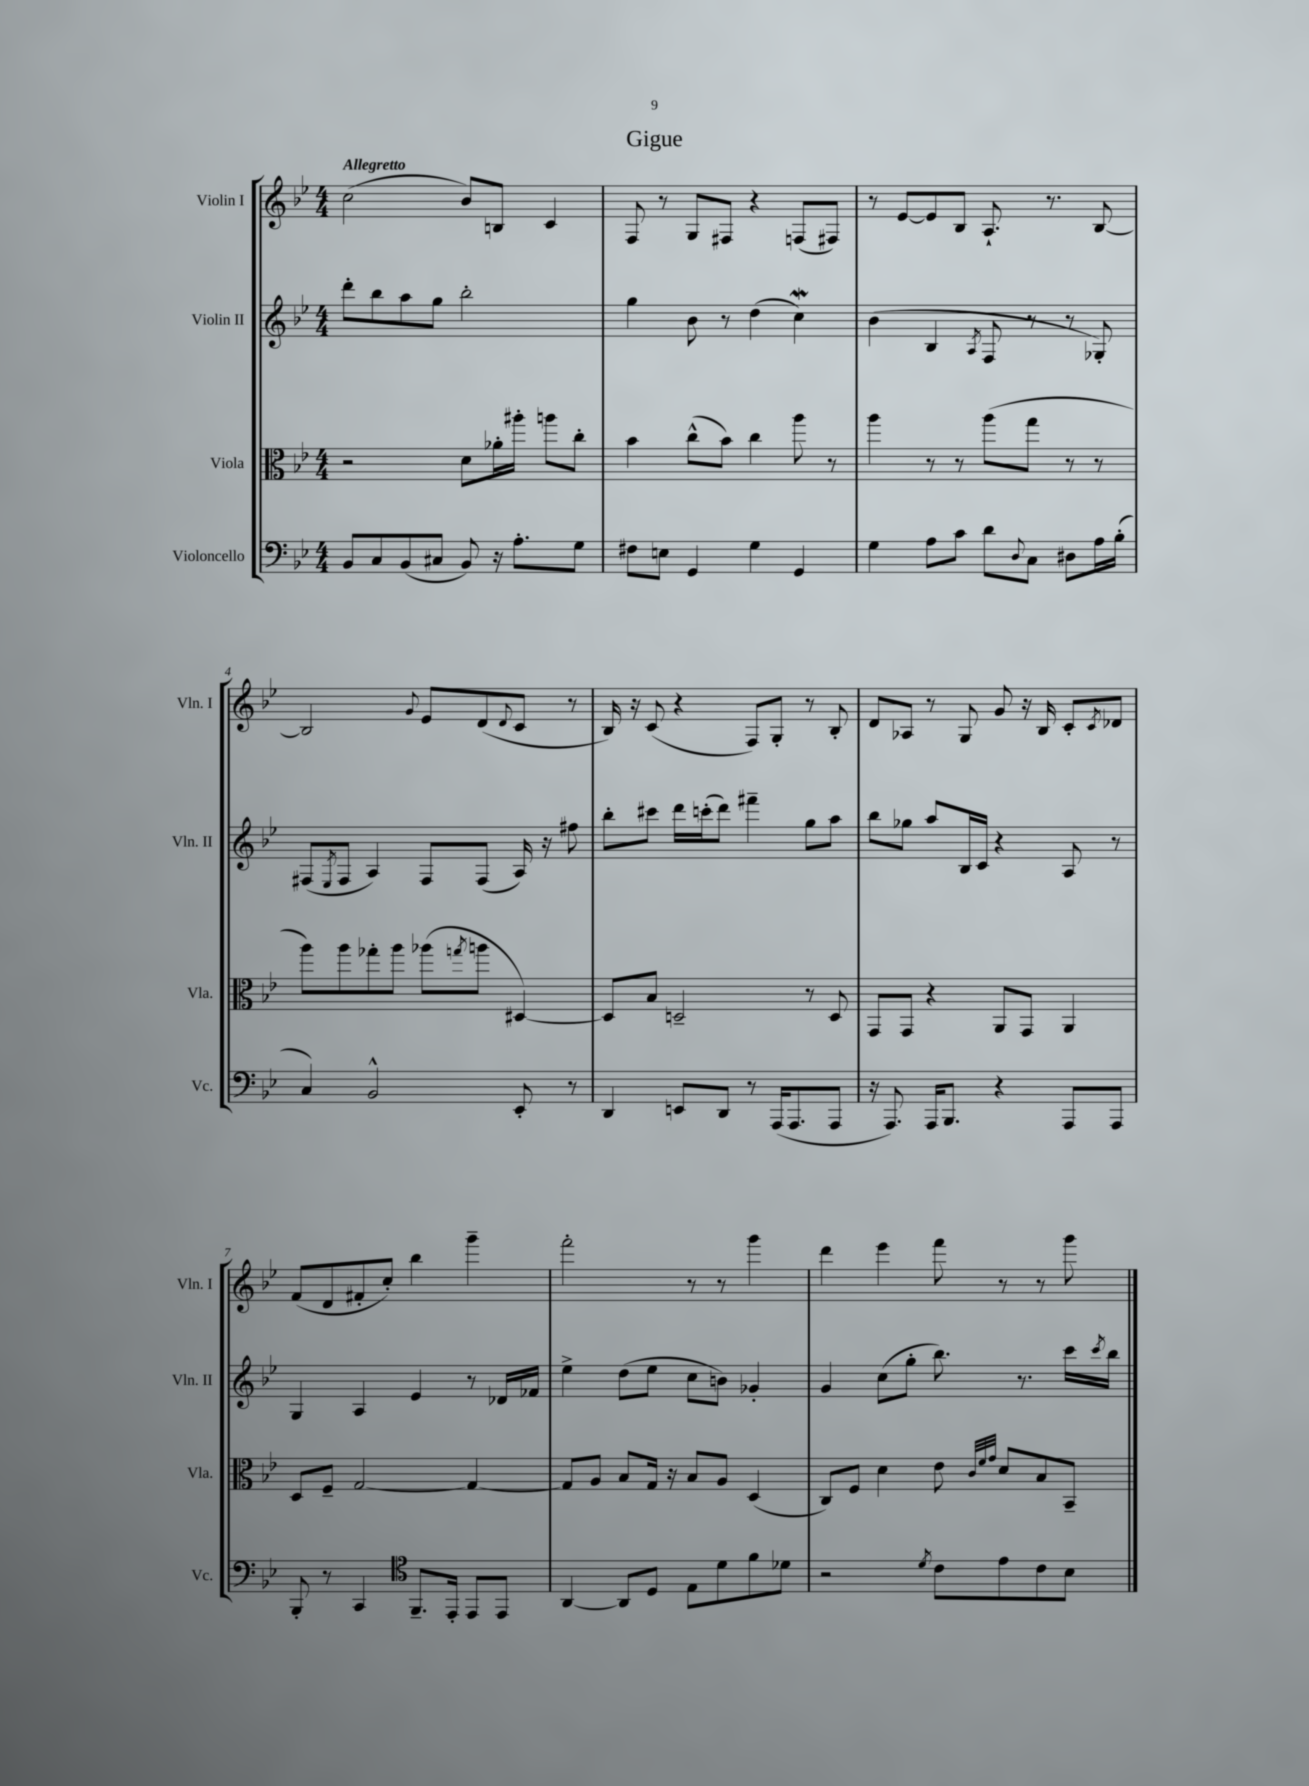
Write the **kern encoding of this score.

**kern	**kern	**kern	**kern
*staff4	*staff3	*staff2	*staff1
*clefF4	*clefC3	*clefG2	*clefG2
*k[b-e-]	*k[b-e-]	*k[b-e-]	*k[b-e-]
*M4/4	*M4/4	*M4/4	*M4/4
8BB-/L	2r	8ddd'\L	(2cc\
8C/	.	8bb-\	.
(8BB-/	.	8aa\	.
8C#/J	.	8gg\J	.
8BB-/)	8d\L	2bb-'\	8b-/L)
16r	16a-'\L	.	8B/J
8.A'\L	16aa#'\JJ	.	.
.	8aa\L	.	4c/
8G\J	8cc'\J	.	.
=	=	=	=
8F#\L	4b-\	4gg\	8F/
8E\J	.	.	8r
4GG/	(8cc^^\L	8b-\	8G/L
.	8b-\J)	8r	8F#/J
4G\	4cc\	(4dd\	4r
4GG/	8aa\	4cc\)	(8F/L
.	8r	.	8F#/J)
=	=	=	=
4G\	4aa\	(4b-\	8r
.	.	.	[8e-/L
8A\L	8r	4B-/	8e-/]
8c\J	8r	.	8B-/J
.	.	8qA/	.
8d\L	(8aa\L	8F/	8.A`/
8qqD/	.	.	.
8C\J	8gg\J	8r	.
.	.	.	8.r
8D#\L	8r	8r	.
16A\L	8r	8G-'/)	[8B-/
(16B-'\JJ	.	.	.
=	=	=	=
4C/)	8aa\L)	(8F#/L	2B-/]
.	.	8qE-/	.
.	8aa\	8F#/J	.
2BB-^^/	8gg-'\	4A/)	.
.	8aa\J	.	.
.	.	.	8qqg/
.	(8aa-\L	8F#/L	8e-/L
.	8qgg/	.	.
.	8aa\J	(8F#/J	(8d/
.	.	.	8qqd/
8EE-'/	[4D#/)	16A/)	8c/J
.	.	16r	.
8r	.	8ff#\	8r
=	=	=	=
4DD/	8D#/]L	8bb-'\L	16B-/)
.	.	.	16r
.	8B-/J	8ccc#\J	(8c/
8EE/L	2D~/	16ddd\LL	4r
.	.	(16ccc'\J	.
8DD/J	.	8ddd\J)	.
8r	.	4fff#~\	8F/L)
(16AAA/LK	.	.	8G'/J
8.AAA/	.	.	.
.	8r	8gg\L	8r
8AAA/J	8D/	8aa\J	8B-'/
=	=	=	=
16r	8GG/L	8bb-\L	8d/L
8.AAA/)	.	.	.
.	8GG/J	8gg-\J	8A-/J
16AAA/LK	4r	8aa/L	8r
8.BBB-/J	.	.	.
.	.	16B-/L	8G/
.	.	16c/JJ	.
4r	8AA/L	4r	8g/
.	8GG/J	.	16r
.	.	.	16B-/
8AAA/L	4AA/	8A/	8c'/L
.	.	.	8qc/
8AAA/J	.	8r	8d-/J
=	=	=	=
8BBB-'/	8D/L	4G/	(8f/L
8r	8F~/J	.	8d/
4CC/	[2G/	4A/	8f#'/
.	.	.	8cc'/J)
*clefC4	*	*	*
8.FF~/L	.	4e-/	4bb-\
16EE-'/Jk	.	.	.
8EE-/L	4G/_	8r	4ggg~\
8EE-/J	.	16d-/LL	.
.	.	16f-/JJ	.
=	=	=	=
[4AA/	8G/]L	4ee-^\	2fff'\
.	8A/J	.	.
8AA/]L	8B-/L	(8dd\L	.
8D/J	16G/Jk	8ee-\J	.
.	16r	.	.
8E-\L	8B-/L	8cc\L	8r
8d\	8A/J	8b\J)	8r
8f\	(4D/	4g-'/	4ggg\
8d-\J	.	.	.
=	=	=	=
2r	8C/L)	4g/	4ddd\
.	8F/J	.	.
.	4d\	(8cc\L	4eee-\
.	.	8gg'\J	.
8qd/	.	.	.
8c\L	8e-\	8.bb-\)	8fff\
.	32qqc/LLL	.	.
.	32qqf/	.	.
.	32qqg/JJJ	.	.
8e-\	8d/L	.	8r
.	.	8.r	.
8c\	8B-/	.	8r
8B-\J	8BB-~/J	16ccc\LL	8ggg\
.	.	8qccc/	.
.	.	16bb-\JJ	.
==	==	==	==
*-	*-	*-	*-
